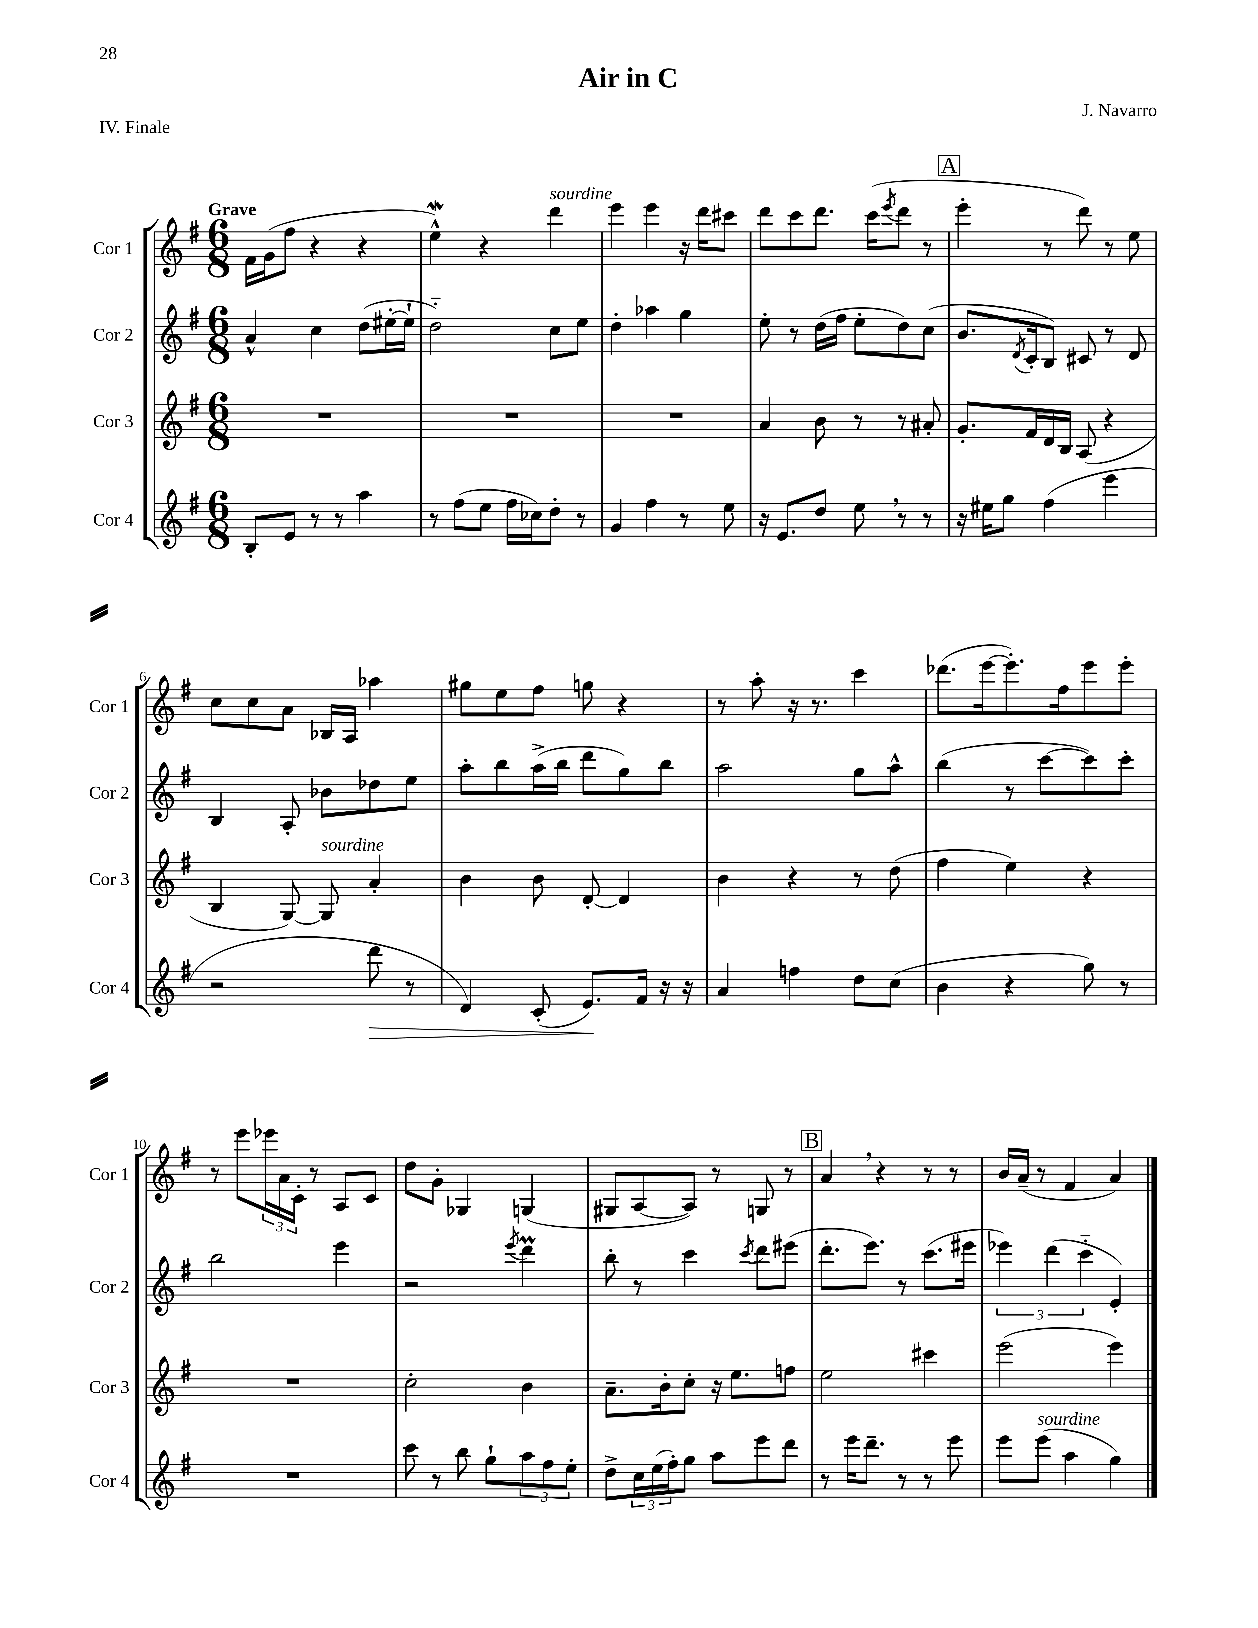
\header { title = "Air in C" composer = "J. Navarro" piece = "IV. Finale" }
<<
\new StaffGroup <<
\new Staff = "s0" \with { instrumentName = "Cor 1" shortInstrumentName = "Cor 1" } {
    \clef treble \key g \major \numericTimeSignature \time 6/8 \tempo "Grave"
    fis'16 g'16( fis''8 r4 r4 |
    e''4-^\mordent) r4 d'''4^\markup { \italic "sourdine" } |
    e'''4 e'''4 r16 d'''16 cis'''8 |
    d'''8 c'''8 d'''8. c'''16( \acciaccatura { e'''8 } d'''8 r8 |
    \mark \markup { \box "A" } e'''4-. r8 d'''8) r8 e''8 |
    c''8 c''8 a'8 bes16 a16 aes''4 |
    gis''8 e''8 fis''8 g''8 r4 |
    r8 a''8-. r16 r8. c'''4 |
    des'''8.( e'''16~ e'''8.-.) fis''16 e'''8 e'''8-. |
    r8 e'''8 \tuplet 3/2 { ees'''16 a'16 c'16-. } r8 a8 c'8 |
    d''8 g'8-. ges4 g4( |
    gis8 a8~ a8) r8 g8 r8 |
    \mark \markup { \box "B" } a'4 \breathe r4 r8 r8 |
    b'16 a'16--( r8 fis'4 a'4) \bar "|." |
}
\new Staff = "s1" \with { instrumentName = "Cor 2" shortInstrumentName = "Cor 2" } {
    \clef treble \key g \major \numericTimeSignature \time 6/8
    a'4-^ c''4 d''8( eis''16~-. eis''16-! |
    d''2-_) c''8 e''8 |
    d''4-. aes''4 g''4 |
    e''8-. r8 d''16( fis''16 e''8-. d''8) c''8( |
    \mark \markup { \box "A" } b'8. \acciaccatura { d'8 } c'16-. b8) cis'8 r8 d'8 |
    b4 a8-. bes'8 des''8 e''8 |
    a''8-. b''8 a''16->( b''16 d'''8 g''8) b''8 |
    a''2 g''8 a''8-^ |
    b''4( r8 c'''8~ c'''8) c'''8-. |
    b''2 e'''4 |
    r2 \acciaccatura { e'''8 } d'''4\prall |
    b''8-. r8 c'''4 \acciaccatura { c'''8 } d'''8 eis'''8( |
    \mark \markup { \box "B" } d'''8.-. e'''8.) r8 c'''8.( eis'''16 |
    \tuplet 3/2 { ees'''4) d'''4( c'''4-_ } e'4-.) \bar "|." |
}
\new Staff = "s2" \with { instrumentName = "Cor 3" shortInstrumentName = "Cor 3" } {
    \clef treble \key g \major \numericTimeSignature \time 6/8
    R2. |
    R2. |
    R2. |
    a'4 b'8 r8 r8 ais'8-. |
    \mark \markup { \box "A" } g'8.-. fis'16 d'16 b16 a8( r4 |
    b4 g8~) g8^\markup { \italic "sourdine" } a'4-. |
    b'4 b'8 d'8~-. d'4 |
    b'4 r4 r8 d''8( |
    fis''4 e''4) r4 |
    R2. |
    c''2-. b'4 |
    a'8.-- b'16-. c''8-. r16 e''8. f''8 |
    \mark \markup { \box "B" } e''2 cis'''4 |
    e'''2( e'''4) \bar "|." |
}
\new Staff = "s3" \with { instrumentName = "Cor 4" shortInstrumentName = "Cor 4" } {
    \clef treble \key g \major \numericTimeSignature \time 6/8
    b8-. e'8 r8 r8 a''4 |
    r8 fis''8( e''8 fis''16 ces''16) d''8-. r8 |
    g'4 fis''4 r8 e''8 |
    r16 e'8. d''8 e''8 \breathe r8 r8 |
    \mark \markup { \box "A" } r16 eis''16 g''8 fis''4( e'''4 |
    r2 d'''8\> r8 |
    d'4) c'8-.( e'8.\!) fis'16 r16 r16 |
    a'4 f''4 d''8 c''8( |
    b'4 r4 g''8) r8 |
    R2. |
    c'''8 r8 b''8 g''8-! \tuplet 3/2 { a''8 fis''8 e''8-. } |
    d''8-> \tuplet 3/2 { c''16 e''16( fis''16-.) } g''8 a''8 e'''8 d'''8 |
    \mark \markup { \box "B" } r8 e'''16 d'''8.-- r8 r8 e'''8 |
    e'''8 e'''8^\markup { \italic "sourdine" }( a''4 g''4) \bar "|." |
}
>>
>>
